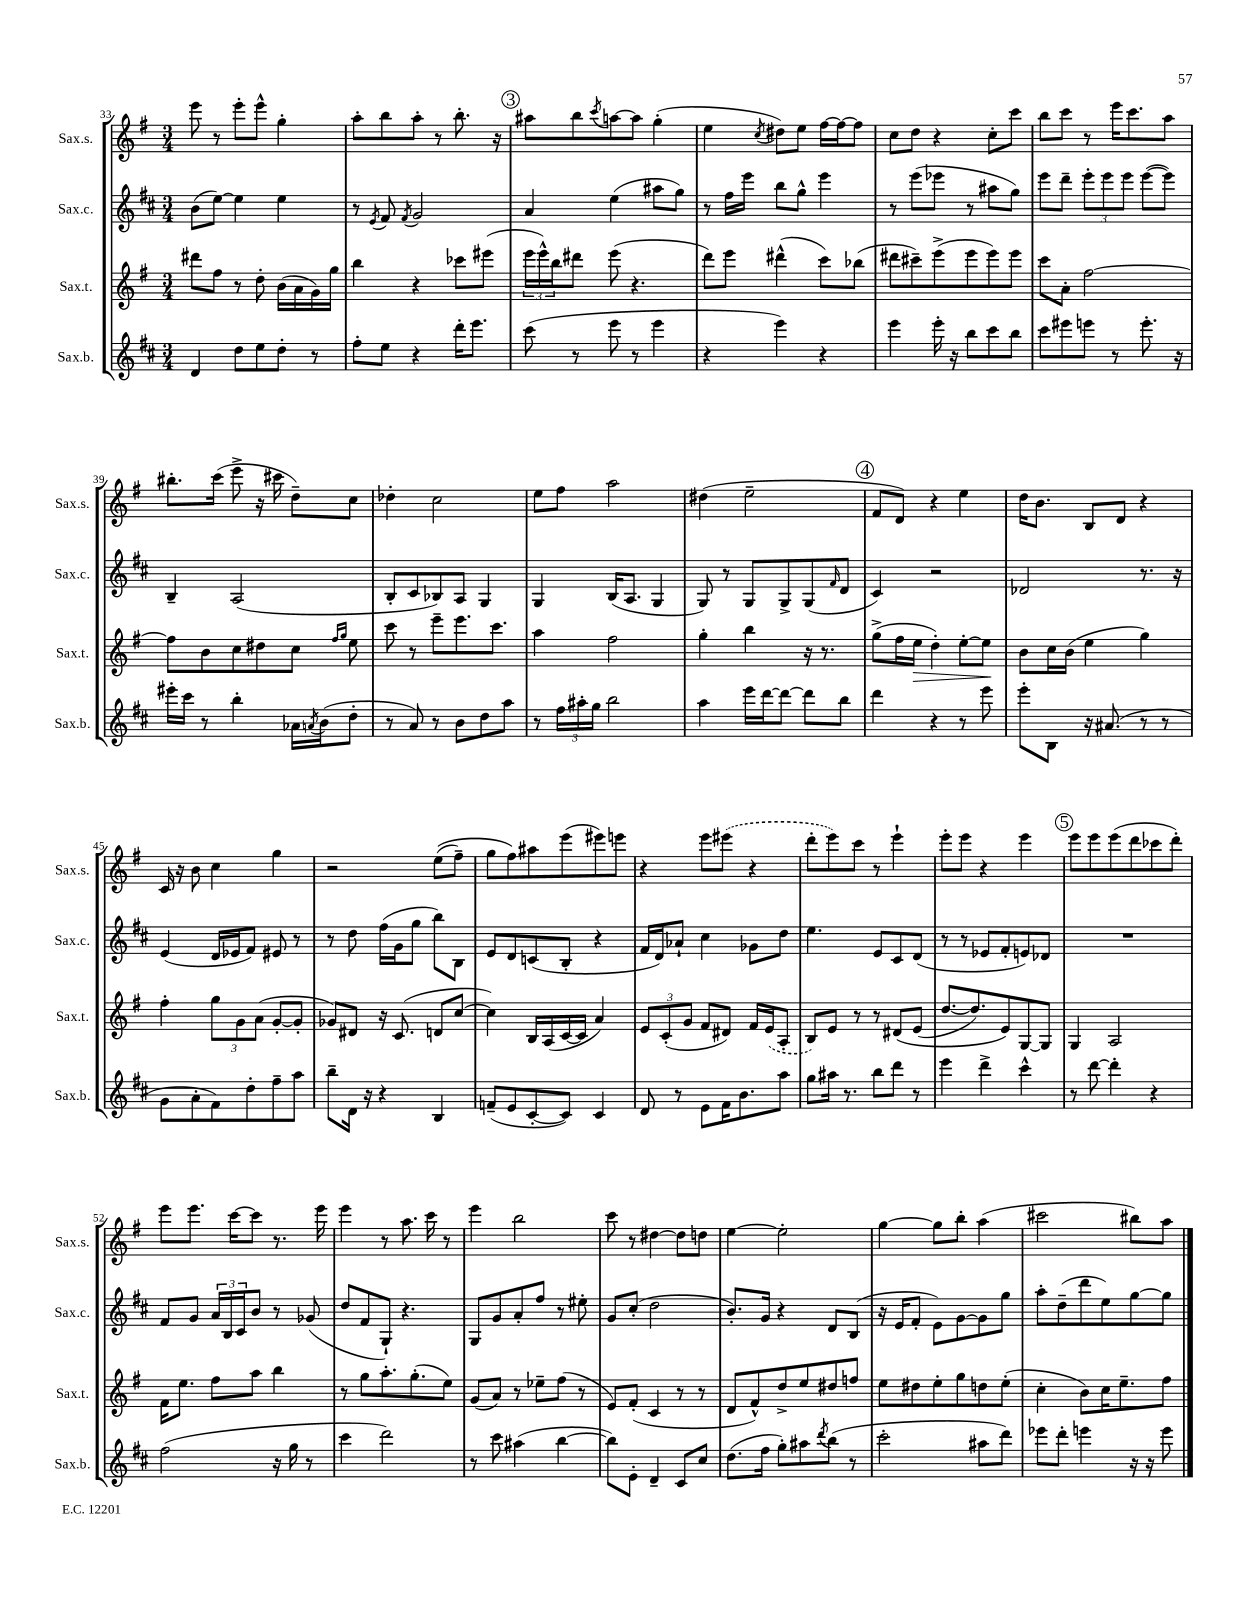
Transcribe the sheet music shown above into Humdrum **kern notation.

**kern	**kern	**dynam	**kern	**kern
*part4	*part3	*part3	*part2	*part1
*staff4	*staff3	*staff3	*staff2	*staff1
*I"Sax.b.	*I"Sax.t.	*	*I"Sax.c.	*I"Sax.s.
*I'Sax.b.	*I'Sax.t.	*	*I'Sax.c.	*I'Sax.s.
*clefG2	*clefG2	*	*clefG2	*clefG2
*k[f#c#]	*k[f#]	*	*k[f#c#]	*k[f#]
*M3/4	*M3/4	*	*M3/4	*M3/4
=33	=33	=33	=33	=33
4d/	8ddd#X\L	.	(8b\L	8eee\
.	8ff#\J	.	[8ee\J)	8r
8dd\L	8r	.	4ee\]	8eee'\L
8ee\	8dd'\	.	.	8eee^^\J
8dd'\J	(16b\LL	.	4ee\	4gg'\
.	16a\	.	.	.
8r	16g\)	.	.	.
.	16gg\JJ	.	.	.
=34	=34	=34	=34	=34
8ff#'\L	4bb\	.	8r	8aa'\L
.	.	.	8qe/	.
8ee\J	.	.	8f#/	8bb\
.	.	.	8qf#/	.
4r	4r	.	2g/	8aa'\J
.	.	.	.	8r
16ddd'\KL	8ccc-X\L	.	.	8.bb'\
8.eee\J	.	.	.	.
.	(8eee#X\J	.	.	.
.	.	.	.	16r
!!LO:REH:place=s1:t=3
=35	=35	=35	=35	=35
(8ccc#\	24eee\LL	.	4a/	8aa#X\L
.	24eee^^\)	.	.	.
.	24bb\J	.	.	.
8r	8ddd#X\J	.	.	8bb\
.	.	.	.	8qccc/
8eee\	(8eee\	.	(4ee\	[8aan\
8r	4.r	.	.	8aa\J]
4eee\	.	.	8aa#X\L	(4gg'\
.	.	.	8gg\J)	.
=36	=36	=36	=36	=36
4r	8ddd\L)	.	8r	4ee\
.	8eee\J	.	16ff#\LL	.
.	.	.	16eee\JJ	.
.	.	.	.	8qcc/
4eee\)	(4ddd#X^^\	.	8bb\L	8dd#X\L)
.	.	.	8gg^^\J	8ee\J
4r	8ccc\L)	.	4eee\	[16ff#\LL
.	.	.	.	16ff#\J_
.	(8bb-X\J	.	.	8ff#\J]
=37	=37	=37	=37	=37
4eee\	8ddd#X\L	.	8r	8cc\L
.	8ccc#X~\)	.	(8eee\L	8dd\J
16eee'\	(8eee^\	.	8eee-X\J	4r
16r	.	.	.	.
8bb\L	8eee\	.	8r	.
8ccc#\	8eee\)	.	8aa#X\L	8cc'\L
8bb\J	8eee\J	.	8gg\J)	8ccc\J
=38	=38	=38	=38	=38
8ccc#\L	8ccc\L	.	8eee\L	8bb\L
8eee#X\	8a'\J	.	8ddd~\J	8ccc\J
8eeen\J	[2ff#\	.	12eee'\L	8r
.	.	.	12eee\	.
8r	.	.	.	16eee\KL
.	.	.	12eee\J	.
.	.	.	.	8.ccc\
8.eee'\	.	.	([8eee\L	.
.	.	.	8eee\J])	8aa\J
16r	.	.	.	.
!!LO:LB:g=z
=39	=39	=39	=39	=39
16eee#X'\LL	8ff#\L]	.	4B~/	8.bb#X'\L
16ccc#\JJ	.	.	.	.
8r	8b\	.	.	.
.	.	.	.	(16ccc\Jk
4bb'\	8cc\	.	(2A/	8eee^\
.	8dd#X\	.	.	16r
.	.	.	.	16ccc#X\
16a-X\LL	8cc\J	.	.	8dd~\L)
8qan/	.	.	.	.
(16b\J	.	.	.	.
.	16qqff#/LL	.	.	.
.	16qqgg/JJ	.	.	.
8dd'\J	8ee\	.	.	8cc\J
=40	=40	=40	=40	=40
8r	8ccc\	.	8B'/L	4dd-X'\
8a/)	8r	.	8c#/	.
8r	8eee~\L	.	8B-X/)	2cc\
8b\L	8.eee\	.	8A/J	.
8dd\	.	.	4G/	.
.	8.ccc\J	.	.	.
8aa\J	.	.	.	.
=41	=41	=41	=41	=41
8r	4aa\	.	4G/	8ee\L
24ff#\LL	.	.	.	8ff#\J
24aa#X'\	.	.	.	.
24gg\JJ	.	.	.	.
2bb\	2ff#\	.	(16B/KL	2aa\
.	.	.	8.A/J	.
.	.	.	4G/	.
=42	=42	=42	=42	=42
4aa\	4gg'\	.	8G/)	(4dd#X\
.	.	.	8r	.
16eee\LL	4bb\	.	8G/L	2ee~\
[16ddd\J	.	.	.	.
8ddd\J_	.	.	8G^/	.
8ddd\L]	16r	.	(8G/	.
.	8.r	.	.	.
.	.	.	16qqf#/	.
8bb\J	.	.	8d/J	.
!!LO:REH:place=s1:t=4
=43	=43	=43	=43	=43
4ddd\	(8gg^\L	.	4c#/)	8f#/L
.	16ff#\L	.	.	8d/J)
!	!	!LO:HP:b	!	!
.	16ee\JJ	>	.	.
4r	4dd'\)	.	2r	4r
8r	[8ee'\L	.	.	4ee\
8eee\	8ee\J]	.	.	.
.	.	]	.	.
=44	=44	=44	=44	=44
8eee'\L	8b\L	.	2d-X/	16dd\KL
.	.	.	.	8.b\J
8B\J	16cc\L	.	.	.
.	(16b\JJ	.	.	.
16r	4ee\	.	.	8B/L
(8.a#X/	.	.	.	.
.	.	.	.	8d/J
8r	4gg\)	.	8.r	4r
8r	.	.	.	.
.	.	.	16r	.
!!LO:LB:g=z
=45	=45	=45	=45	=45
8g\L	4ff#'\	.	(4e/	16c/
.	.	.	.	16r
8a'\	.	.	.	8b\
8f#\)	12gg\L	.	16d/LL	4cc\
.	.	.	16e-X/J	.
.	12g\	.	.	.
8dd'\	.	.	8f#/J)	.
.	(12a\J	.	.	.
8ff#~\	[8g'/L	.	8e#X/	4gg\
8aa\J	8g'/J]	.	8r	.
=46	=46	=46	=46	=46
8bb~\L	8g-X/L)	.	8r	2r
16d\Jk	8d#X/J	.	8dd\	.
16r	.	.	.	.
4r	16r	.	(16ff#\LL	.
.	(8.c/	.	16g\J	.
.	.	.	8gg\J	.
4B/	8dn/L	.	8bb\L)	((8ee\L
.	[8cc/J	.	8B\J	8ff#~\J)
=47	=47	=47	=47	=47
(8fn~/L	4cc\])	.	8e/L	8gg\L
8e/	.	.	8d/	8ff#\)
[8c#'/	16B/LL	.	(8cn/	8aa#X\
.	(16A/	.	.	.
8c#/J])	[16c/	.	8B'/J	(8eee\
.	16c/JJ]	.	.	.
4c#/	4a/)	.	4r	8eee#X\)
.	.	.	.	8eeen\J
=48	=48	=48	=48	=48
8d/	12e/L	.	16f#/LL	4r
.	.	.	16d/J)	.
.	(12c'/	.	.	.
8r	.	.	8a-X`/J	.
.	12g/J	.	.	.
8e\L	8f#/L	.	4cc#\	8eee\L
16f#\K	8d#X/J)	.	.	(8eee#X\J
8.b\	.	.	.	.
.	16f#/LL	.	8g-X\L	4r
.	(16e/J	.	.	.
8aa\J	8A'/J	.	8dd\J	.
=49	=49	=49	=49	=49
8gg\L	8B/L)	.	4.ee\	8ddd'\L
16aa#X\Jk	8e/J	.	.	8eee\)
8.r	.	.	.	.
.	8r	.	.	8ccc\J
8bb\L	8r	.	8e/L	8r
8ddd\J	(8d#X/L	.	8c#/	4eee`\
8r	(8e/J	.	(8d/J	.
=50	=50	=50	=50	=50
4eee\	[8.dd/L	.	8r	8eee'\L
.	.	.	8r	8eee\J
.	8.dd/])	.	.	.
4ddd^\	.	.	8e-X/L	4r
.	8e/)	.	8f#'/	.
4ccc#^^\	[8G/	.	8en/)	4eee\
.	8G/J]	.	8d-X/J	.
!!LO:REH:place=s1:t=5
=51	=51	=51	=51	=51
8r	4G/	.	2.r	8eee\L
[8ddd\	.	.	.	8eee\
4ddd'\]	2A/	.	.	(8eee\
.	.	.	.	8ddd\
4r	.	.	.	8ccc-X\
.	.	.	.	8ddd'\J)
!!LO:LB:g=z
=52	=52	=52	=52	=52
(2ff#\	16f#\KL	.	8f#/L	8eee\L
.	8.ee\J	.	.	.
.	.	.	8g/J	8.eee\J
.	8ff#\L	.	24a/LL	.
.	.	.	24B/	.
.	.	.	.	[16ccc\KL
.	.	.	24c#/J	.
.	8aa\J	.	8b/J	8ccc\J]
16r	4bb\	.	8r	8.r
16gg\	.	.	.	.
8r	.	.	(8g-X/	.
.	.	.	.	16eee\
=53	=53	=53	=53	=53
4ccc#\	8r	.	8dd/L	4eee\
.	8gg\L	.	8f#/	.
2ddd\)	8.aa'\	.	8G`/J)	8r
.	.	.	4.r	8.aa\
.	(8.gg'\	.	.	.
.	.	.	.	16ccc\
.	8ee\J)	.	.	8r
=54	=54	=54	=54	=54
8r	(8g/L	.	8G/L	4eee\
8ccc#\	8a/J)	.	8g/	.
(4aa#X\	8r	.	8a'/	2bb\
.	8ee-X~\L	.	8ff#/J	.
[4bb\	(8ff#\J	.	8r	.
.	8r	.	8ee#X'\	.
=55	=55	=55	=55	=55
8bb\L])	8e/L)	.	8g/L	8ccc\
8e'\J	(8f#'/J	.	(8cc#'/J	8r
4d~/	4c/	.	2dd\	[4dd#X\
8c#/L	8r	.	.	8dd#\L]
8cc#/J	8r	.	.	8ddn\J
=56	=56	=56	=56	=56
(8.dd\L	8d/L	.	8.b'/L)	[4ee\
.	8f#^^/)	.	.	.
16ff#\Jk	.	.	16g/Jk	.
8gg'\L)	8dd^/	.	4r	2ee'\]
8aa#X\	8ee/	.	.	.
8qddd/	.	.	.	.
(8bb\J	8dd#X/	.	8d/L	.
8r	8ffn/J	.	(8B/J	.
=57	=57	=57	=57	=57
2ccc#'\	8ee\L	.	16r	[4gg\
.	.	.	16e/KL	.
.	8dd#X\	.	8f#'/J	.
.	8ee'\	.	8e\L)	8gg\L]
.	8gg\	.	[8g\	8bb'\J
8aa#X\L	8ddn\	.	8g\]	(4aa\
8ddd\J)	(8ee'\J	.	8gg\J	.
=58	=58	=58	=58	=58
8eee-X\L	4cc'\	.	8aa'\L	2ccc#X\
8ddd'\J	.	.	(8dd~\	.
4eeen\	8b\L)	.	8ddd\	.
.	16cc\K	.	8ee\)	.
.	8.ee~\	.	.	.
16r	.	.	[8gg\	8bb#X\L)
16r	.	.	.	.
8eee\	8ff#\J	.	8gg\J]	8aa\J
==	==	==	==	==
*-	*-	*-	*-	*-
